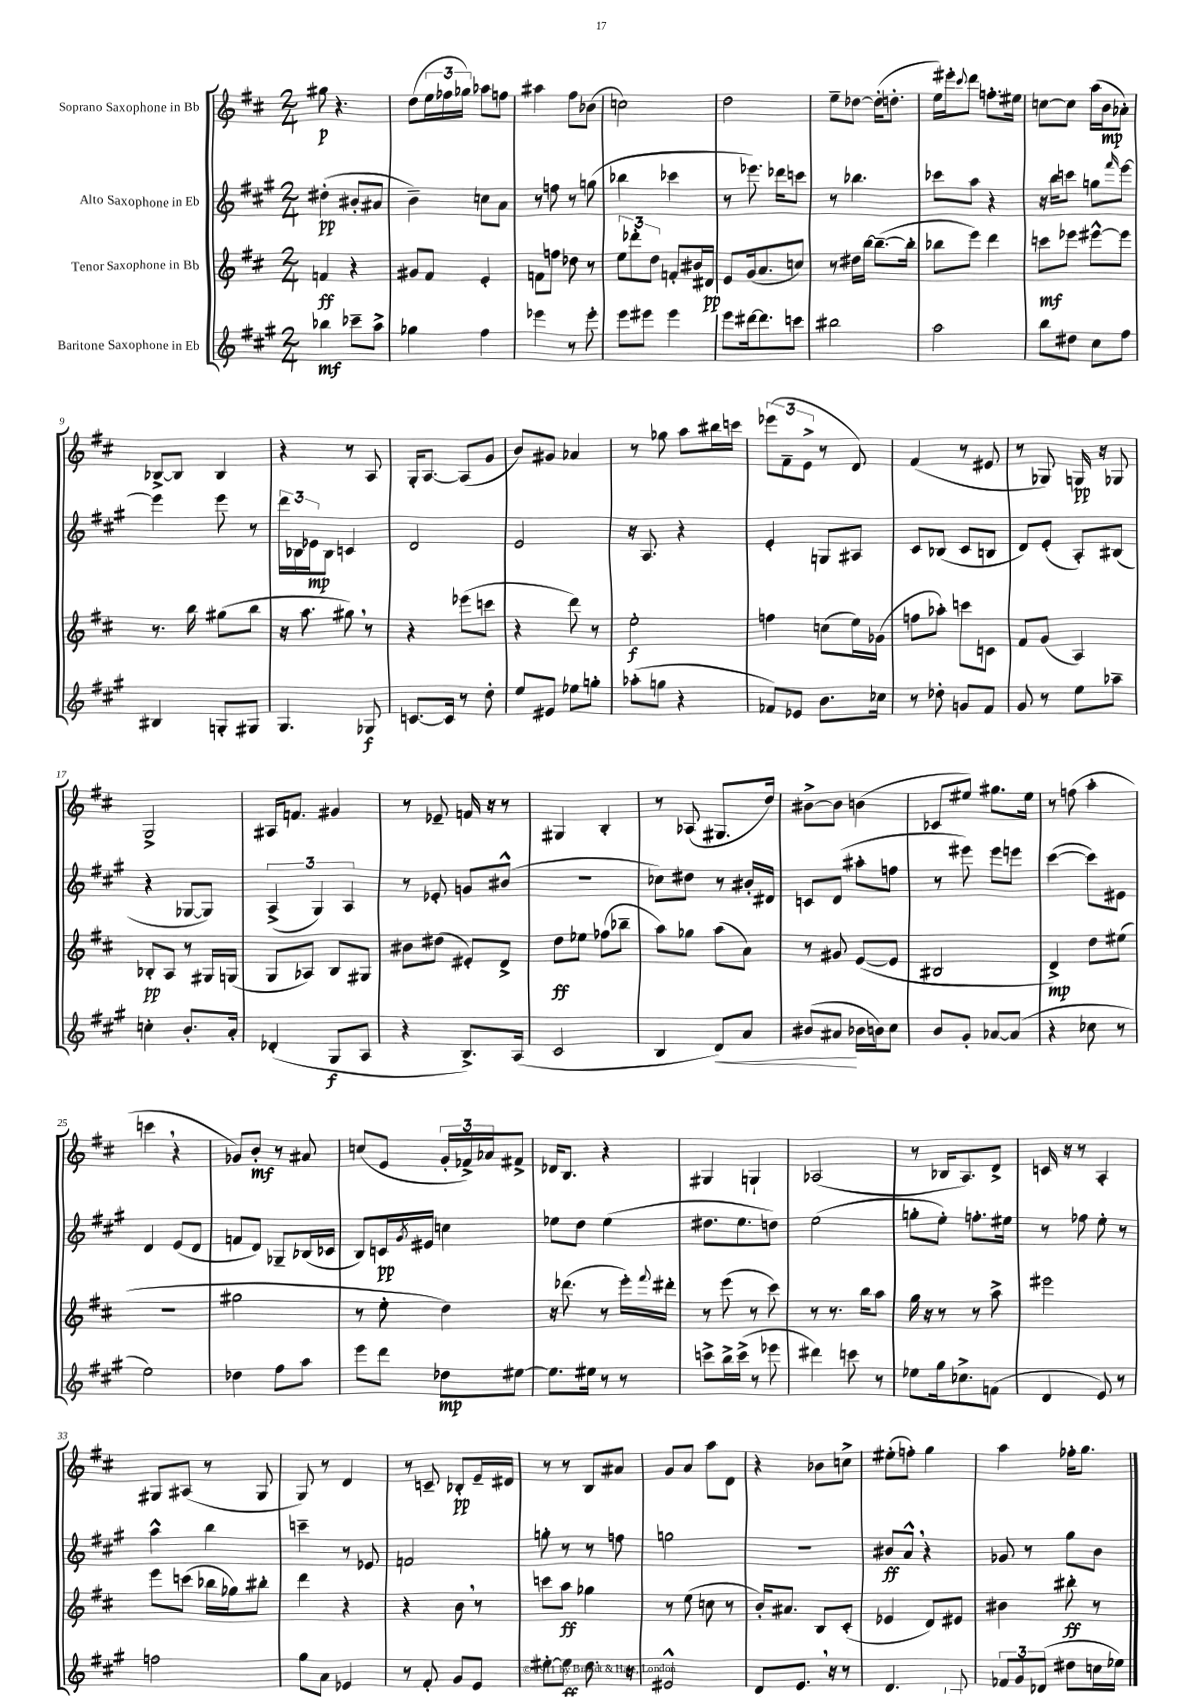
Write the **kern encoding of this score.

**kern	**kern	**kern	**kern
*staff4	*staff3	*staff2	*staff1
*clefG2	*clefG2	*clefG2	*clefG2
*k[f#c#g#]	*k[f#c#]	*k[f#c#g#]	*k[f#c#]
*M2/4	*M2/4	*M2/4	*M2/4
4bb-	4f	(4dd#'	8gg#
.	.	.	4.r
8ccc-~	4r	8b#'	.
8aa^	.	8a#	.
=	=	=	=
4gg-	8g#	4b~)	(8dd
.	8f#	.	24ee
.	.	.	24ff-
.	.	.	24gg-)
4ff#	4e'	8cc	8aa-
.	.	8a	8ff
=	=	=	=
4eee-	8f	8r	4aa#
.	8ff	8ff	.
8r	8dd-	8r	8ff#
8eee-'	8r	(8gg	(8b-
=	=	=	=
8eee	12ee	4bb-	2cc)
.	12ddd-'	.	.
8eee#	.	.	.
.	12dd	.	.
4eee#	8f'	4ccc-	.
.	16b#	.	.
.	16d#	.	.
=	=	=	=
8eee	8e	8r	2dd
[16ddd#	(16g	8.eee-)	.
8.ddd#]	8.a	.	.
.	.	16ddd-	.
8ccc	8cc)	8ccc	.
=	=	=	=
2bb#	8r	8r	8ee~
.	16dd#	4.bb-	[8dd-
.	[16bb	.	.
.	(8.bb~_	.	(16dd-']
.	.	.	8.dd'
.	16bb']	.	.
=	=	=	=
2aa	8bb-	8ccc-	16ee)
.	.	.	16eee#'
.	.	.	8qqccc#
.	8eee)	8aa	8ddd
.	4ddd	4r	8.ff'
.	.	.	16ee#
=	=	=	=
8bb	8ccc	16r	[8cc
.	.	16bb	.
8dd#	8eee-	8ccc	8cc]
8cc#	[8eee#^^	8gg	(16aa
.	.	.	16b
.	.	16qqfff#	.
8ff#	8eee#]	[8eee	8a-')
=	=	=	=
4B#	8.r	4eee]	[8B-^
.	.	.	8B-]
.	16bb	.	.
8G'	(8gg#	8eee	4B-
8G#	8bb	8r	.
=	=	=	=
4.G#	16r	24ddd	4r
.	.	24B-	.
.	8.aa	.	.
.	.	24e-	.
.	.	8B-	.
.	8gg#)	4c	8r
8G-	8r	.	8A
=	=	=	=
[8.c	4r	2d	16G'
.	.	.	[8.A
16c]	.	.	.
8r	(8eee-	.	(8A]
8dd'	8ccc	.	8g
=	=	=	=
8ee	4r	2e	8b)
8e#	.	.	8g#
8ee-	8ddd)	.	4a-
8gg'	8r	.	.
=	=	=	=
(8aa-'	2ee'	16r	8r
.	.	8.A	.
8gg	.	.	8gg-
4r	.	4r	8aa
.	.	.	16bb#
.	.	.	16ccc
=	=	=	=
8f-)	4ff	4e'	(12eee-
.	.	.	12f#~
8e-	.	.	.
.	.	.	12e^
8.b	(8cc	8G	8r
.	16ee)	8A#	8d)
16cc-	(16g-	.	.
=	=	=	=
8r	8ff	8c#	(4f#
8dd-'	8aa-')	(8B-	.
8g	8ccc	8c#	8r
8f#	8c	8B	8e#
=	=	=	=
8g#	8f#	8d)	8r
8r	(8g	(8e'	8G-)
8ee	4A)	8A')	16G
.	.	.	16r
8aa-~	.	(8B#	8G-
=	=	=	=
4cc'	8B-'	4r	2G^
.	8A	.	.
8.b'	8r	[8G-	.
.	16G#	8G-])	.
16a'	(16G	.	.
=	=	=	=
(4d-'	8G	(6A^	16A#
.	.	.	8.f
.	8A-)	.	.
.	.	6G#)	.
8G#	8B	.	4g#
.	.	6A	.
8A	8G#	.	.
=	=	=	=
4r	8b#	8r	8r
.	(8dd#	8e-'	8e-~
8.B^)	8e#')	8g	16f
.	.	.	16r
.	8d^	(8b#^^	8r
(16A	.	.	.
=	=	=	=
2c#	8dd	2r	4G#
.	8ee-	.	.
.	(8ff-	.	4B'
.	8bb-~	.	.
=	=	=	=
4B	8aa)	8cc-)	8r
.	8gg-	8dd#	(8A-
8d)	(8aa	8r	8.G#
8a	8a)	16b#'	.
.	.	16d#	16dd)
=	=	=	=
(8b#	8r	8c	[8b#^
8a#	8g#	(8d	8b#]
16b-	([8e	8aa#'	(4b
16b)	.	.	.
8cc#	8e]	8ff	.
=	=	=	=
8b	2B#	8r	8c-
8g#'	.	8eee#)	8ee#)
[8a-	.	8eee#	8.gg#
(8a-]	.	8eee	.
.	.	.	16ee#
=	=	=	=
4r	4d^)	([4ccc#	8r
.	.	.	(8ff
8cc-	8dd	8ccc#])	4aa'
8r	(8ee#	8e#	.
=	=	=	=
2ee)	2r	4d	4ccc
.	.	(8e	4r
.	.	8d	.
=	=	=	=
4dd-	2gg#	8f	8g-)
.	.	8d)	8b'
8ff#	.	8G-~	8r
8aa	.	(16B-	8a#
.	.	16c-	.
=	=	=	=
8eee	8r	8B)	(8cc
8ddd	8ee'	16c	8e
.	.	8qg#	.
.	.	16e#	.
8dd-	4dd)	4cc	24g'
.	.	.	24f-^)
.	.	.	24a-
[8ee#	.	.	8f#^
=	=	=	=
8.ee#]	16r	8ee-	16d-
.	(8.ddd-	.	8.B
.	.	8dd	.
16ee#	.	.	.
8r	8r	(4ee-	4r
8r	16eee')	.	.
.	8qqfff#	.	.
.	16ddd#'	.	.
=	=	=	=
8ccc^	8r	8.dd#	4G#
16bb^	(8eee	.	.
(16ccc^	.	8.ee	.
8r	8r	.	4G`
8eee-	8ccc#)	8dd)	.
=	=	=	=
4ddd#)	8r	(2ee	(2A-
.	8.r	.	.
8ccc	.	.	.
.	16bb	.	.
8r	8aa	.	.
=	=	=	=
8ee-	16gg	8gg'	8r
.	16r	.	.
16gg#	8r	8ee')	16B-
8.cc-^	.	.	8.A)
.	8r	8.ff'	.
(8f	8aa^	.	8d^
.	.	16ee#	.
=	=	=	=
4d	2eee#	8r	16c
.	.	.	16r
.	.	8ff-	8r
8e)	.	8ee'	4A'
8r	.	8r	.
=	=	=	=
2ff	8eee	4aa^^	8G#
.	(8ccc	.	(8A#
.	16bb-	4bb	8r
.	16gg-)	.	.
.	8bb#'	.	8G#
=	=	=	=
8gg#	4ddd	4ccc~	8G)
8a	.	.	8r
4e-	4r	8r	4d
.	.	8e-	.
=	=	=	=
8r	4r	2f	8r
8f#'	.	.	8c~
8g#	8b	.	8B-'
8e	8r	.	16e~
.	.	.	16d#
=	=	=	=
[8ee#'	8ccc	8gg'	8r
8ee#]	8aa	8r	8r
8.dd	4gg-	8r	8B
.	.	8ff	8a#
16r	.	.	.
=	=	=	=
2e#^^	8r	2gg	8g
.	(8ee	.	8a
.	8cc	.	8aa
.	8r	.	8d
=	=	=	=
(8d	16b')	2r	4r
.	8.a#	.	.
8.e	.	.	.
.	8B	.	8b-
16r	.	.	.
8r	(8c#'	.	8cc^
=	=	=	=
4.d	4e-	8b#	(8ee#'
.	.	8a^^	8ff')
.	8d)	4r	4gg
8G)	8e#	.	.
=	=	=	=
12f-	4b#	8g-	4aa
12g#	.	.	.
.	.	8r	.
(12d-	.	.	.
8dd#	8bb#'	8gg#	16ff-'
.	.	.	8.gg
16cc	8r	8b	.
16ee-)	.	.	.
==	==	==	==
*-	*-	*-	*-
